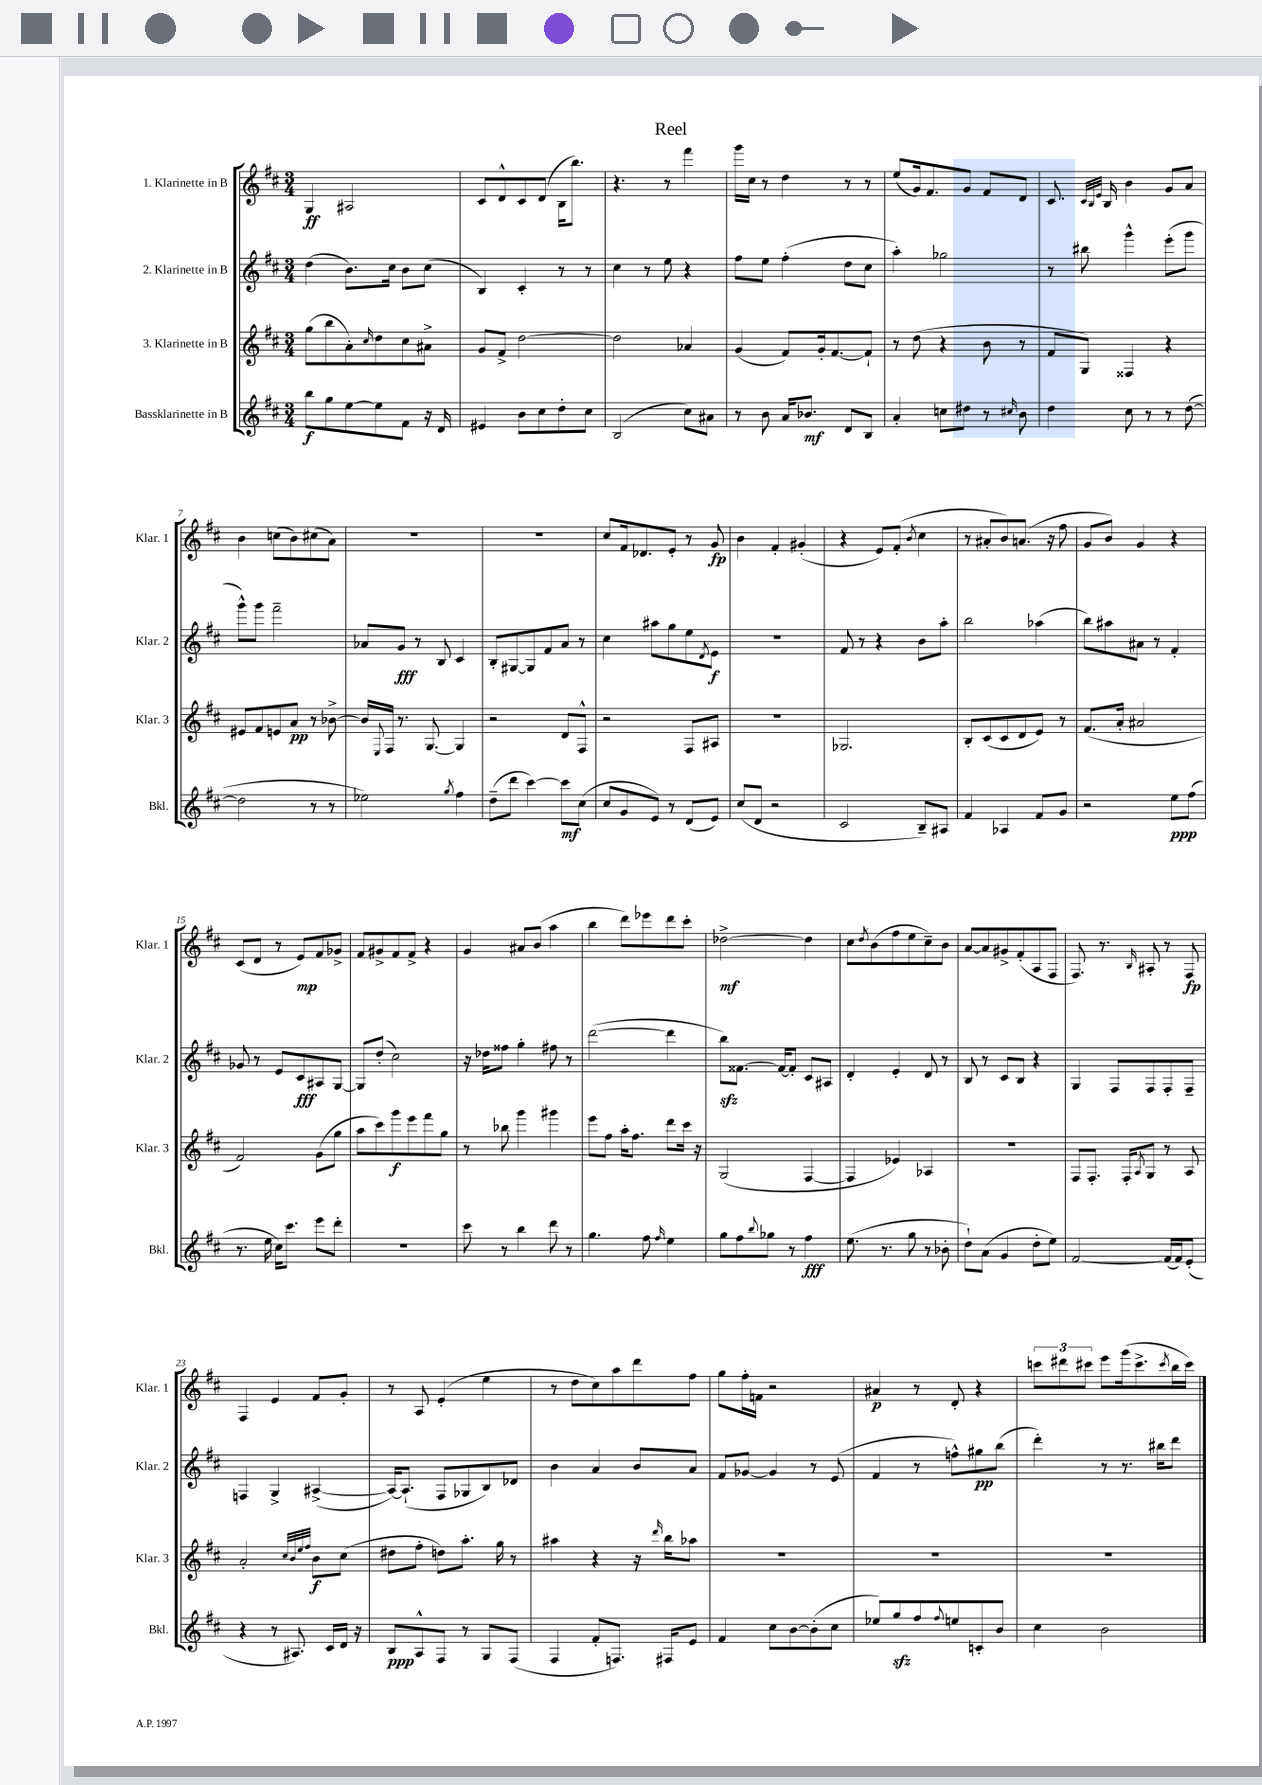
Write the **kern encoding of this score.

**kern	**kern	**kern	**kern
*staff4	*staff3	*staff2	*staff1
*clefG2	*clefG2	*clefG2	*clefG2
*k[f#c#]	*k[f#c#]	*k[f#c#]	*k[f#c#]
*M3/4	*M3/4	*M3/4	*M3/4
8bb	(8gg	(4dd	4G
8gg	8bb	.	.
[8ee	8a')	8.b)	2A#
.	16qqcc#	.	.
8ee]	8dd	.	.
.	.	16cc#	.
8f#	8cc#	8b	.
16r	8a#^	(8cc#	.
16d	.	.	.
=	=	=	=
4e#	8g	4B)	8c#
.	8f#^	.	8d^^
8b	[2dd	4c#'	8c#
8cc#	.	.	(8d
8dd'	.	8r	16B
.	.	.	8.bb)
8cc#	.	8r	.
=	=	=	=
(2B	2dd]	4cc#	4.r
.	.	8r	.
.	.	8ee	8r
8cc#)	4a-	4r	4fff#
8a#	.	.	.
=	=	=	=
8r	(4g	8ff#	16ggg
.	.	.	16cc#
8b	.	8ee	8r
16a	8f#)	(4ff#'	4dd
8.b-	.	.	.
.	16g'	.	.
.	[8.f#	.	.
8d	.	8dd	8r
8B	8f#`]	8cc#	8r
=	=	=	=
4a'	8r	4aa')	(8ee
.	(8dd	.	16g)
.	.	.	8.f#
8cc	4r	2gg-	.
8dd#	.	.	8g
8r	8b	.	8f#
16qqcc#	.	.	.
8b	8r	.	8d
=	=	=	=
4dd	8f#	8r	8.c#
.	8G)	8bb#	.
.	.	.	32qqc#
.	.	.	32qqB
.	.	.	32qqe
.	.	.	16B
8cc#	4F##	4ggg^^	4b
8r	.	.	.
8r	4r	(8eee'	8g
([8dd	.	8ggg	8a
=	=	=	=
2dd]	8e#	8ggg^^)	4b
.	8f#	8ggg	.
.	8e	2fff#~	(8cc
.	8a	.	8b)
8r	8r	.	(8cc#
8r	[8b-^	.	8a)
=	=	=	=
2ee-)	16b-]	8a-	2.r
.	8qqE	.	.
.	16F#	.	.
.	8.r	8g	.
.	.	8r	.
.	[8.G	.	.
.	.	8B	.
8qgg	.	.	.
4ff#	4G]	4c#	.
=	=	=	=
(8dd~	2r	8B'	2.r
8ddd	.	[8G#	.
[4ccc#)	.	8G#]	.
.	.	8f#	.
8ccc#]	8d	8a	.
(8cc#	8F#^^	8r	.
=	=	=	=
8cc#	2r	4cc#	8cc#
8g	.	.	16f#
.	.	.	8.d-
8e)	.	8aa#	.
8r	.	8gg	8e'
(8d	8F#	8ee	8r
.	.	8qd	.
8e)	8A#	8e	8g
=	=	=	=
(8cc#	2.r	2.r	4b
8d	.	.	.
2r	.	.	4f#'
.	.	.	(4g#'
=	=	=	=
2c#	2.G-	8f#	4r
.	.	8r	.
.	.	4r	8e)
.	.	.	(8f#'
.	.	.	8qb
8B~)	.	8b	4cc#
8A#	.	8aa'	.
=	=	=	=
4f#	8B'	2bb	8r
.	(8c#	.	8a#'
4A-	8c#	.	8b)
.	8d	.	(8.a
8f#	8e)	(4aa-	.
.	.	.	16r
8g	8r	.	8ff#
=	=	=	=
2r	(8.f#	8bb)	8g
.	.	8aa#	8b)
.	16a'	.	.
.	2a#	8a#	4g
.	.	8r	.
8ee	.	4f#'	4r
(8ff#	.	.	.
=	=	=	=
8.r	2f#)	8g-	(8c#
.	.	8r	8d
16ee	.	.	.
16cc#)	.	8e	8r
8.ccc#	.	.	.
.	.	8c#	8e)
8eee	(8g	8A#	8f#
8ddd'	8gg	[8G	8g-^
=	=	=	=
2.r	8aa	8G]	8f#
.	8ccc#)	(8dd'	8g#^
.	8ggg	2cc#)	8f#
.	8eee	.	8f#^
.	8fff#	.	4r
.	8gg	.	.
=	=	=	=
8ccc#	8r	16r	4g
.	.	16dd-	.
8r	8bb-	8ff##	.
4bb	4ggg	4gg'	8a#
.	.	.	(8b
8ddd	4ggg#	8ff#	4aa
8r	.	8r	.
=	=	=	=
4.gg	8eee	([2ddd	4bb
.	8ff#	.	.
.	16aa'	.	8ddd)
.	8.ff#	.	.
8ff#	.	.	8eee-
16qqff#	.	.	.
4ee	8ddd	4ddd]	8ddd
.	16ccc#	.	8ccc#'
.	16r	.	.
=	=	=	=
8gg	(2G	8bb)	[2dd-^
8ff#	.	[8.f##	.
8qqbb	.	.	.
8gg-	.	.	.
.	.	16f##_	.
8r	.	8f##']	.
4ff#	[4F#	8c#	4dd-]
.	.	8A#	.
=	=	=	=
(8.ee	4F#]	4d'	8cc#
.	.	.	8qdd
.	.	.	(8b
8.r	.	.	.
.	4e-)	4e'	8ff#
8gg	.	.	8ee
8r	4A-	8d	8cc#~)
8b-'	.	8r	8b
=	=	=	=
8dd`)	2.r	8B	[8a
(8a	.	8r	8a]
4g	.	8c#	8g#^
.	.	8B	(8f#'
8dd'	.	4r	8A
8ee)	.	.	8F#
=	=	=	=
[2f#	8F#	4G	8.F#)
.	8.F#'	.	.
.	.	.	8.r
.	.	8F#	.
.	16F#'	.	.
.	8qA	.	16qqB
.	8G	8F#	8A#'
(16f#]	8r	8F#'	8r
16f#)	.	.	.
(8e'	8A	8F#~	8F#
=	=	=	=
4r	2a'	4F	4F#
8r	.	4G^	4e
8.A#)	.	.	.
.	32qqcc#	.	.
.	32qqb	.	.
.	32qqee	.	.
.	32qqff#	.	.
.	8b	([4A#^	8f#
16c#	.	.	.
16d	(8cc#	.	8g'
16r	.	.	.
=	=	=	=
8B	8dd#	16A#_)	8r
.	.	(8.A#`]	.
8A^^	8ff#'	.	8A
8F#	8dd)	8F#	(4e'
8r	8.aa'	8G-	.
8G	.	8B)	4ee
.	16gg	.	.
(8F#	8r	8d-	.
=	=	=	=
4F#	4aa#	4b	8r
.	.	.	8dd
8f#'	4r	4a	8cc#)
8.F)	.	.	8aa
.	16r	8b	8ddd
.	16qqddd	.	.
16F#	16bb	.	.
8e	8aa-	8a	8ff#
=	=	=	=
4f#	2.r	8f#	8gg
.	.	[8g-	16ff#'
.	.	.	16f
8cc#	.	4g-]	2r
[8b	.	.	.
(8b']	.	8r	.
8cc#	.	(8e	.
=	=	=	=
8ee-)	2.r	4f#	4a#
8gg	.	.	.
8ff#	.	8r	8r
8qqff#	.	.	.
8ee	.	8ff^^)	8d'
8c'	.	8gg#	4r
8b	.	(8bb	.
=	=	=	=
4cc#	2.r	4ddd')	12ccc
.	.	.	12ddd#
.	.	.	12ccc#
2b	.	8r	8eee
.	.	8.r	(16ggg
.	.	.	8.ccc#^
.	.	16bb#	.
.	.	.	8qccc#
.	.	8ddd	16bb
.	.	.	16ccc#)
==	==	==	==
*-	*-	*-	*-
